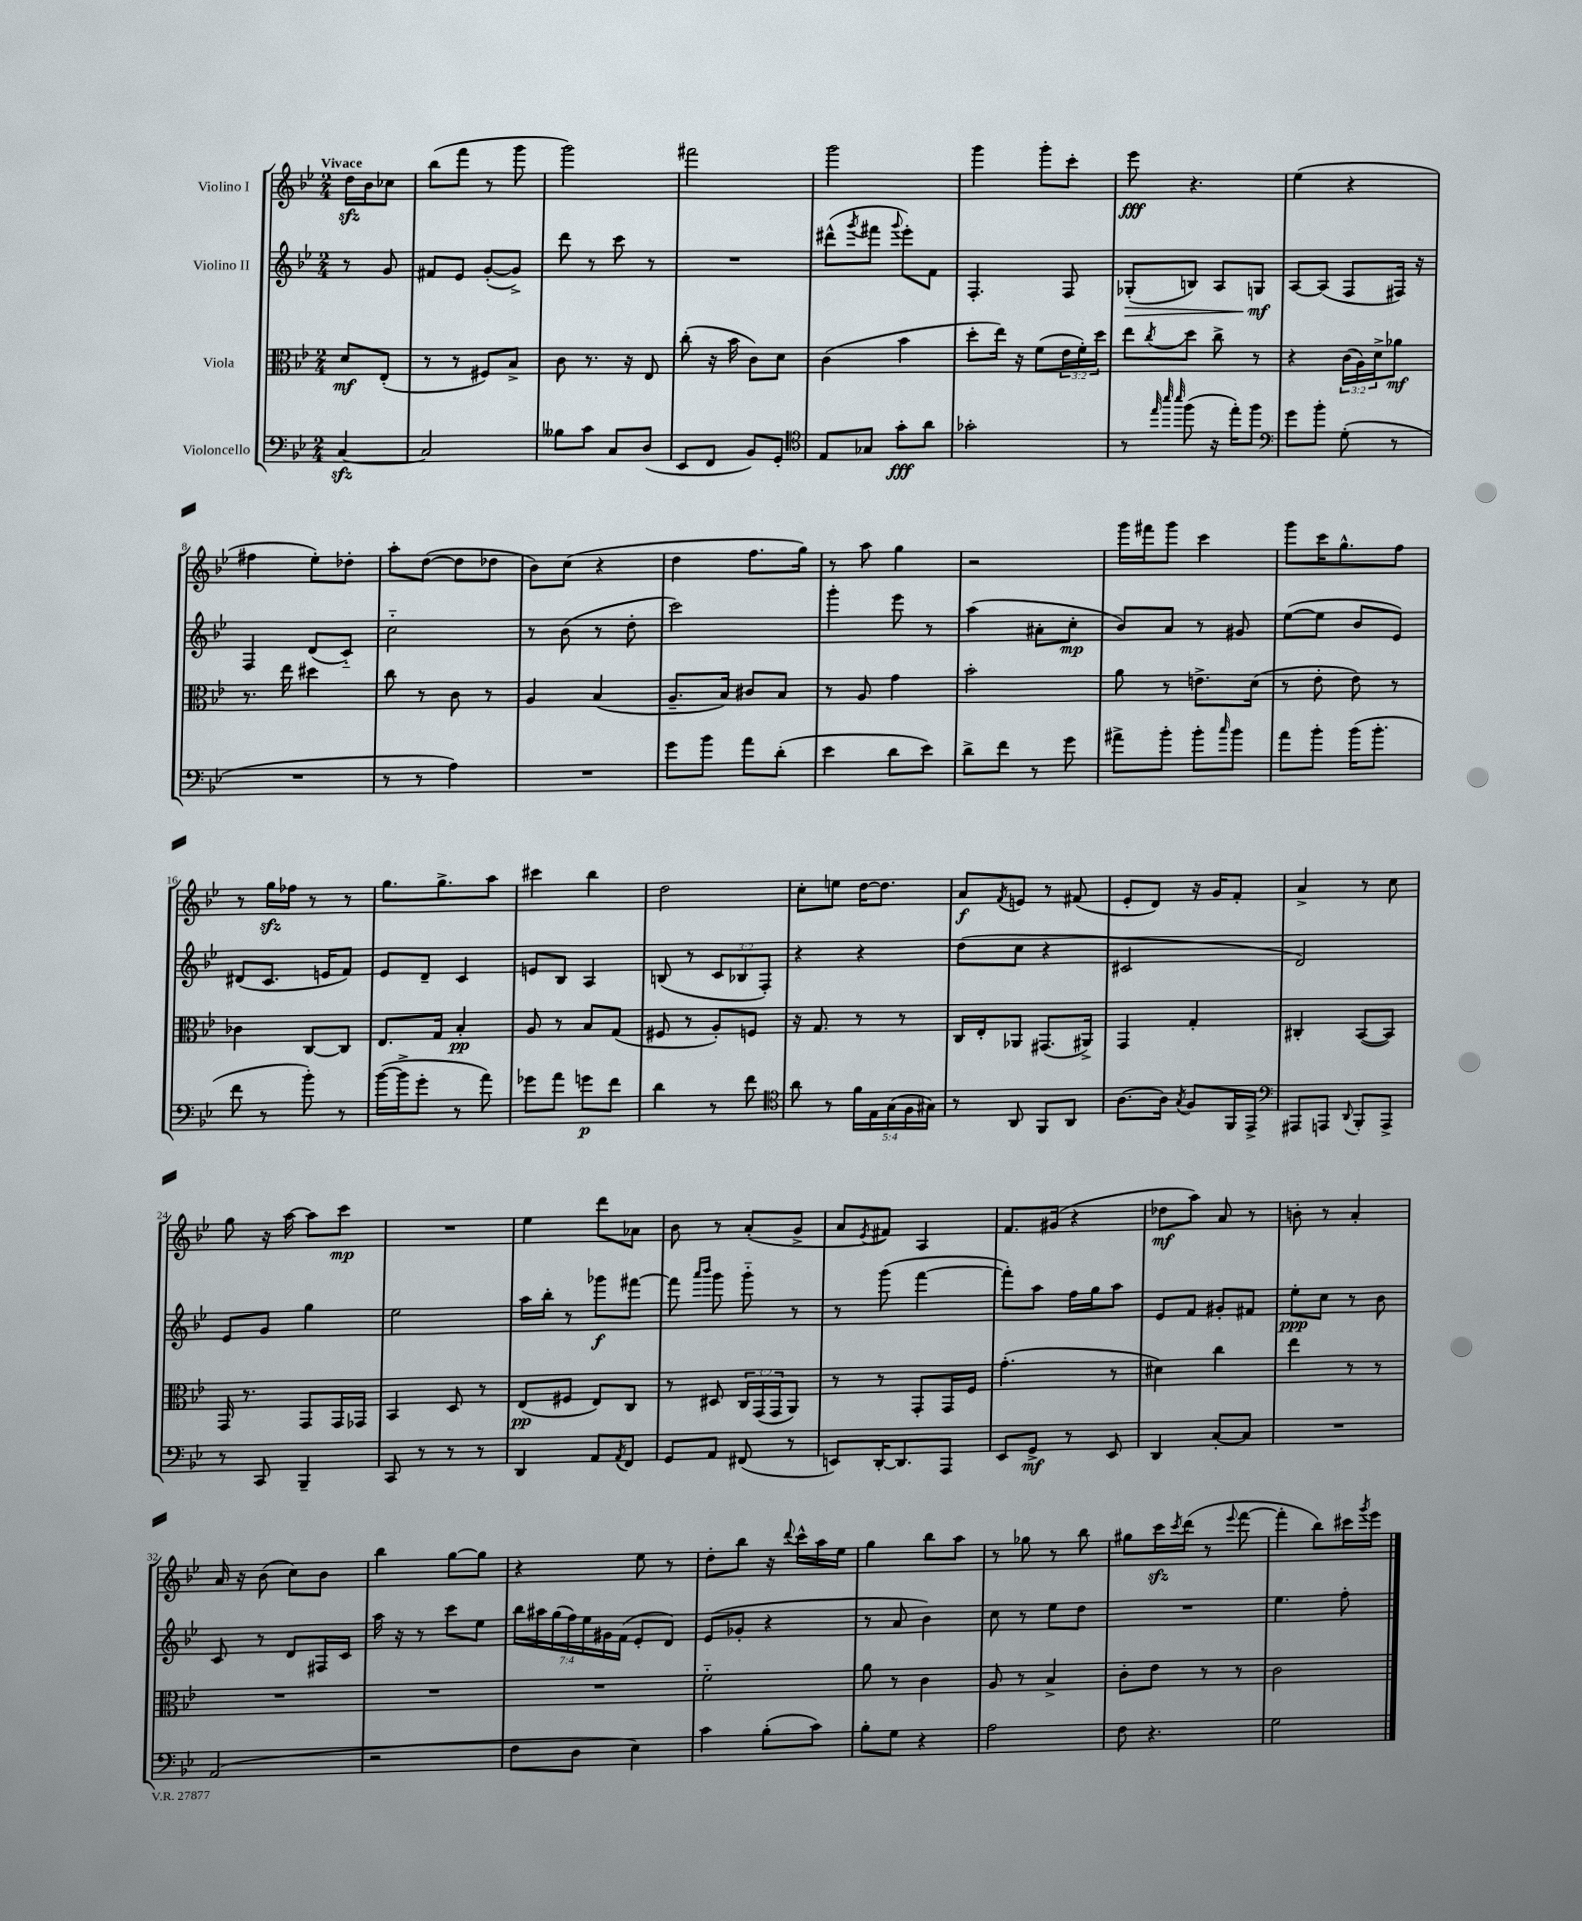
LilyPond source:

<<
\new StaffGroup <<
\new Staff = "s0" \with { instrumentName = "Violino I" } {
    \clef treble \key bes \major \numericTimeSignature \time 2/4 \partial 4 \tempo "Vivace"
    d''16\sfz bes'16 ces''8 |
    bes''8( f'''8 r8 g'''8 |
    g'''2) |
    fis'''2 |
    g'''2 |
    g'''4 g'''8-. c'''8-. |
    ees'''8\fff r4. |
    ees''4( r4 |
    fis''4 ees''8-.) des''8-. |
    a''8-. d''8~( d''8 des''8 |
    bes'8) c''8( r4 |
    d''4 f''8. g''16) |
    r8 a''8 g''4 |
    r2 |
    g'''16 fis'''16 g'''8 c'''4 |
    g'''8 c'''16 g''8.-^ f''8 |
    r8 g''16\sfz fes''16 r8 r8 |
    g''8. g''8.-> a''8 |
    cis'''4 bes''4 |
    d''2 |
    c''8-. e''8 d''16~ d''8. |
    a'8\f \acciaccatura { f'8 } e'8 r8 fis'8( |
    ees'8-. d'8) r16 g'16 f'8-. |
    a'4-> r8 c''8 |
    g''8 r16 a''16~ a''8 c'''8\mp |
    R2 |
    ees''4 d'''8 aes'8 |
    bes'8 r8 a'8-.( g'8-> |
    a'8 \acciaccatura { ees'8 } fis'8) a4 |
    f'8. gis'16( r4 |
    des''8\mf a''8) a'8 r8 |
    b'8-. r8 a'4-. |
    a'16 r16 bes'8( c''8) bes'8 |
    bes''4 g''8~ g''8 |
    r4 ees''8 r8 |
    d''8-. bes''8 r16 \appoggiatura { d'''8 } c'''16-^ a''16 ees''16 |
    g''4 bes''8 a''8 |
    r8 ges''8 r8 bes''8 |
    gis''8 c'''16\sfz \acciaccatura { c'''8 } d'''16( r8 \appoggiatura { ees'''8 } f'''8~ |
    f'''4-. bes''8) cis'''16 \acciaccatura { g'''8 } ees'''16 \bar "|." |
}
\new Staff = "s1" \with { instrumentName = "Violino II" } {
    \clef treble \key bes \major \numericTimeSignature \time 2/4 \override Staff.TupletNumber.text = #tuplet-number::calc-fraction-text \partial 4
    r8 g'8 |
    fis'8 ees'8 g'8~-.( g'8->) |
    d'''8 r8 c'''8 r8 |
    R2 |
    dis'''8-^( \acciaccatura { g'''8 } fis'''8 \appoggiatura { g'''8 } ees'''8-.) f'8 |
    f4.-. f8 |
    ges8-.\>( b8) a8 g8\mf\! |
    a8~ a8( f8 fis16) r16 |
    f4 d'8( c'8-_) |
    c''2-_ |
    r8 bes'8( r8 d''8-. |
    c'''2) |
    g'''4-. ees'''8 r8 |
    a''4( ais'8-. c''8-.\mp |
    bes'8) a'8 r8 gis'8 |
    ees''8~( ees''8 bes'8 ees'8) |
    dis'8( c'8. e'16 f'8) |
    ees'8 d'8-- c'4 |
    e'8 bes8 a4 |
    b8( r8 \tuplet 3/2 { c'8 bes8 f8-.) } |
    r4 r4 |
    d''8( c''8 r4 |
    cis'2 |
    d'2) |
    ees'8 g'8 g''4 |
    ees''2 |
    a''16 bes''16-. r8 ges'''8\f fis'''8~ |
    fis'''8 \grace { a'''16 bes'''16 } g'''8 g'''8-_ r8 |
    r8 g'''8( f'''4~ |
    f'''8-.) a''8 f''16 g''16 a''8 |
    ees'8 f'8 gis'8-. fis'8 |
    ees''8-.\ppp c''8 r8 bes'8 |
    c'8 r8 d'8 fis16 c'16 |
    a''16 r16 r8 c'''8 ees''8 |
    \tuplet 7/4 { bes''16 ais''16 g''16( f''16) ees''16 gis'16 f'16( } ees'8-. d'8) |
    ees'8( ges'8-. r4 |
    r8 a'8 bes'4) |
    c''8 r8 ees''8 d''8 |
    R2 |
    ees''4. f''8-. \bar "|." |
}
\new Staff = "s2" \with { instrumentName = "Viola" } {
    \clef alto \key bes \major \numericTimeSignature \time 2/4 \override Staff.TupletNumber.text = #tuplet-number::calc-fraction-text \partial 4
    d'8\mf ees8-.( |
    r8 r8 fis8) bes8-> |
    c'8 r8. r16 ees8 |
    c''8-.( r16 bes'16 c'8) d'8 |
    c'4( bes'4 |
    d''8-. ees''16) r16 f'8( \tuplet 3/2 { ees'16 f'16-.) d''16 } |
    ees''8 \acciaccatura { c''8 } d''8 c''8-> r8 |
    r4 \tuplet 3/2 { c'16( a16) d'16-> } aes'8\mf |
    r8. ees''16 dis''4 |
    c''8 r8 c'8 r8 |
    a4 bes4( |
    a8.-- bes16) cis'8 bes8 |
    r8 a8 g'4 |
    bes'2-. |
    a'8 r8 e'8.-> d'16( |
    r8 ees'8-. ees'8) r8 |
    ces'4 c8~ c8 |
    ees8. g16 bes4-.\pp |
    a8 r8 bes8 g8( |
    fis8 r8 a8-.) f8 |
    r16 g8. r8 r8 |
    c16 ees16-. aes,8 gis,8.( ais,16->) |
    g,4 g4-. |
    cis4-. bes,8~( bes,8) |
    g,16 r8. g,8 g,16 ges,16 |
    bes,4 d8 r8 |
    ees8\pp( fis8 ees8) c8 |
    r8 dis8 \tuplet 3/2 { c16 g,16( g,16 } a,8) |
    r8 r8 g,8-. g,16 f16 |
    g'4.-.( r8 |
    dis'4) c''4 |
    ees''4 r8 r8 |
    R2 |
    R2 |
    R2 |
    f'2-_ |
    a'8 r8 c'4 |
    a8 r8 bes4-> |
    c'8-. ees'8 r8 r8 |
    c'2 \bar "|." |
}
\new Staff = "s3" \with { instrumentName = "Violoncello" } {
    \clef bass \key bes \major \numericTimeSignature \time 2/4 \override Staff.TupletNumber.text = #tuplet-number::calc-fraction-text \partial 4
    c4~\sfz |
    c2 |
    beses8 c'8 c8 d8( |
    ees,8 f,8 bes,8) g,8-. |
    \clef tenor ees8 ges8 g'8-.\fff a'8 |
    ges'2-. |
    r8 \grace { ees''32 bes''32 bes''32 } f''8( r16 ees''16-.) f''8 |
    \clef bass g'8 bes'8-. g8-.( r8 |
    R2 |
    r8 r8 a4) |
    R2 |
    g'8 bes'8 a'8 d'8-.( |
    ees'4 d'8 ees'8) |
    d'8-> f'8 r8 g'8 |
    ais'8-> bes'8-. bes'8-. \grace { c''16 } bes'8 |
    a'8 bes'8-. bes'16( bes'8.-. |
    f'8 r8 bes'8-.) r8 |
    bes'16~( bes'16-> g'8-. r8 a'8) |
    ges'8 a'8 g'8\p f'8 |
    d'4 r8 f'8 |
    \clef tenor a'8 r8 \tuplet 5/4 { f'16 ees16 g16( f16 gis16) } |
    r8 a,8 f,8 a,8 |
    a8.~ a16 \acciaccatura { g8 } f8 f,16 ees,16-> |
    \clef bass ais,,8 a,,8 \appoggiatura { d,8 } bes,,8-. a,,8-> |
    r8 c,8 bes,,4-- |
    c,8 r8 r8 r8 |
    d,4 a,8 \acciaccatura { a,8 } f,8 |
    g,8 a,8 fis,8( r8 |
    e,8) d,16~-. d,8. a,,8 |
    ees,8 g,8->\mf r8 ees,8 |
    d,4 c8~-. c8 |
    R2 |
    a,2( |
    r2 |
    f8 d8 ees4) |
    c'4 bes8-.( c'8) |
    bes8-. g8 r4 |
    a2 |
    f8 r4. |
    g2 \bar "|." |
}
>>
>>
